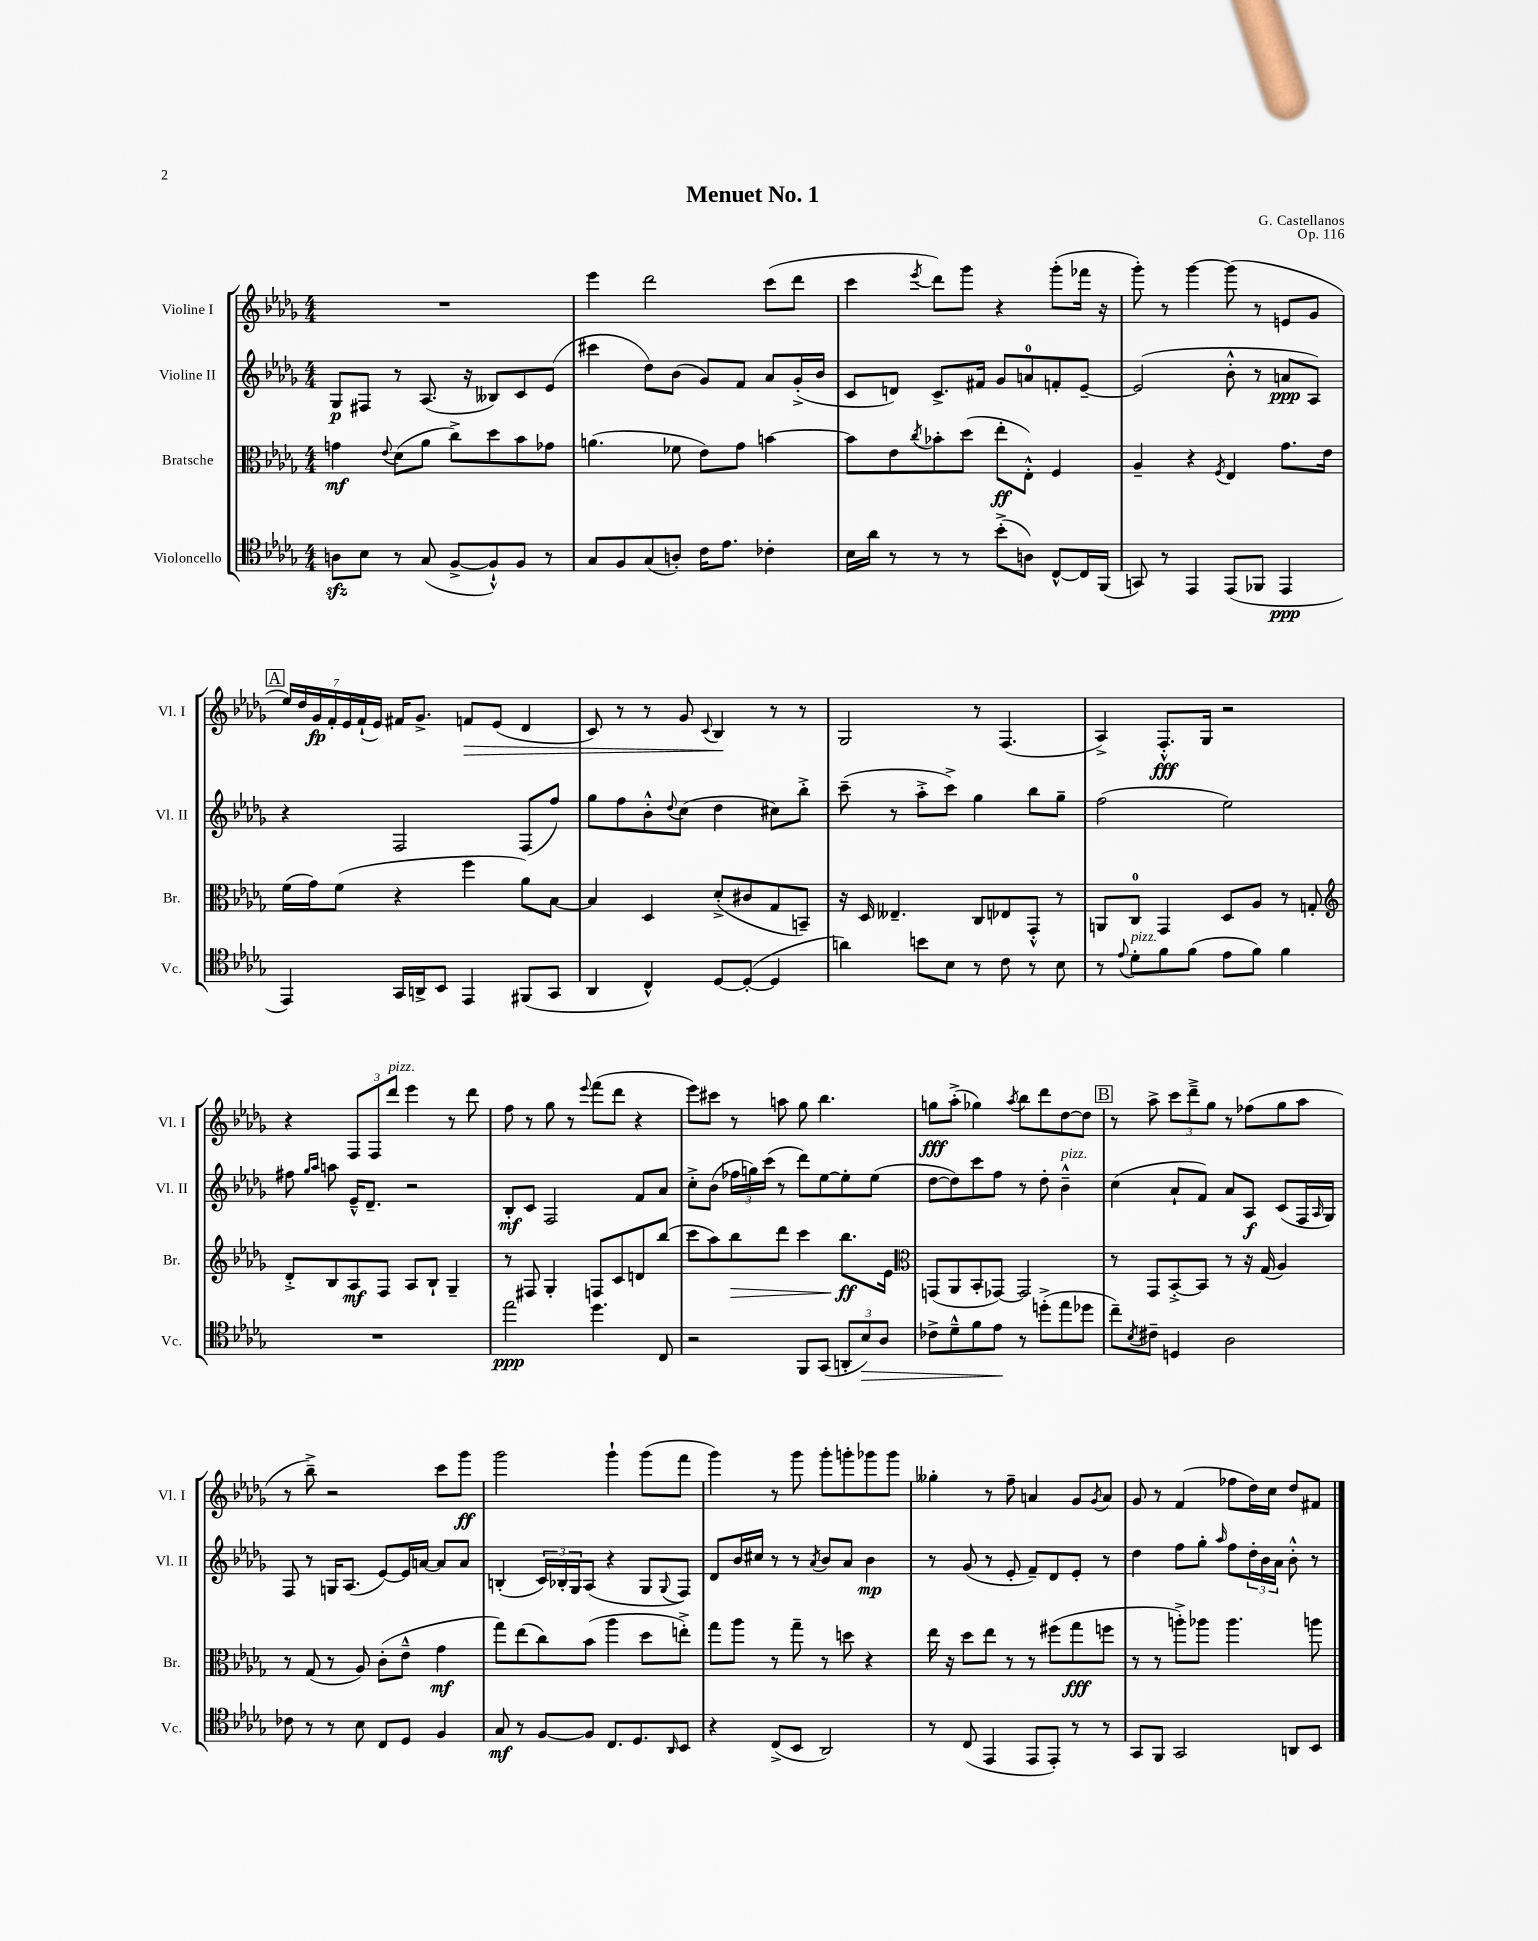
\header { title = "Menuet No. 1" composer = "G. Castellanos" opus = "Op. 116" }
<<
\new StaffGroup <<
\new Staff = "s0" \with { instrumentName = "Violine I" shortInstrumentName = "Vl. I" } {
    \clef treble \key des \major \numericTimeSignature \time 4/4
    R1 |
    ees'''4 des'''2 c'''8( des'''8 |
    c'''4 \acciaccatura { ees'''8 } des'''8) ges'''8 r4 ges'''8-.( fes'''16 r16 |
    ges'''8-.) r8 ges'''4~ ges'''8( r8 e'8 ges'8 |
    \mark \markup { \box "A" } \tuplet 7/4 { ees''16) des''16 ges'16\fp f'16-. ees'16 f'16-!( ees'16) } fis'16 ges'8.-> f'8\> ees'8( des'4 |
    c'8) r8 r8 ges'8 \appoggiatura { c'8 } bes4\! r8 r8 |
    ges2 r8 f4.( |
    aes4->) f8.-.-^\fff ges16 r2 |
    r4 \tuplet 3/2 { f8 f8 des'''8^\markup { \italic "pizz." } } ees'''4 r8 des'''8 |
    f''8 r8 ges''8 r8 \appoggiatura { ees'''8 } f'''8( des'''8 r4 |
    ees'''8) cis'''8 r8 a''8 ges''8 bes''4. |
    g''8\fff aes''8-.->( ges''4) \acciaccatura { aes''8 } bes''8 des'''8 des''8~ des''8 |
    \mark \markup { \box "B" } r8 aes''8-> \tuplet 3/2 { c'''8 des'''8---> ges''8 } r8 fes''8( ges''8 aes''8 |
    r8 bes''8--->) r2 c'''8 ges'''8\ff |
    ges'''2 ges'''4-! ges'''8( f'''8 |
    ges'''4) r8 ges'''8 ges'''8-. g'''8-. ges'''8 ges'''8 |
    geses''4-. r8 f''8-- a'4 ges'8 \acciaccatura { ges'8 } a'8 |
    ges'8 r8 f'4( fes''8 des''16) c''16 des''8 fis'8 \bar "|." |
}
\new Staff = "s1" \with { instrumentName = "Violine II" shortInstrumentName = "Vl. II" } {
    \clef treble \key des \major \numericTimeSignature \time 4/4
    ges8\p fis8 r8 aes8.( r16 beses8) c'8 ees'8( |
    cis'''4 des''8) bes'8( ges'8) f'8 aes'8 ges'16-.->( bes'16 |
    c'8 d'8) c'8.-> fis'16 ges'8 a'8-0 f'8-. ees'8~-- |
    ees'2( bes'8-.-^ r8 a'8\ppp aes8) |
    \mark \markup { \box "A" } r4 f2 f8( f''8) |
    ges''8 f''8 bes'8-.-^ \appoggiatura { des''8 } c''8( des''4 cis''8) bes''8-.-> |
    c'''8--( r8 aes''8-.-> c'''8->) ges''4 bes''8 ges''8-- |
    f''2( ees''2) |
    fis''8 \grace { ges''16 aes''16 } a''8 ees'16---^ des'8.-- r2 |
    bes8-.\mf c'8 f2 f'8 aes'8 |
    c''8-.-> bes'8( \tuplet 3/2 { fes''16 g''16) c'''16( } r8 des'''8) ees''8~ ees''8-. ees''8( |
    des''8~ des''8) c'''8 f''8 r8 des''8-. bes'4---^^\markup { \italic "pizz." } |
    \mark \markup { \box "B" } c''4( aes'8-! f'8) aes'8 aes8\f c'8( f16 \grace { aes16 } ges16) |
    f8 r8 g16 aes8.( ees'8~) ees'16 a'16~ a'8 a'8 |
    b4-.( \tuplet 3/2 { c'16) bes16-. ges16 } aes8( r4 ges8 \appoggiatura { ges8 } f8) |
    des'8 bes'16 cis''16 r8 r8 \acciaccatura { aes'8 } bes'8 aes'8 bes'4\mp |
    r8 ges'8( r8 ees'8-. f'8--) des'8 ees'8-. r8 |
    des''4 f''8 ges''8-. \grace { aes''16 } f''8 \tuplet 3/2 { des''16-. bes'16 aes'16 } bes'8-.-^ r8 \bar "|." |
}
\new Staff = "s2" \with { instrumentName = "Bratsche" shortInstrumentName = "Br." } {
    \clef alto \key des \major \numericTimeSignature \time 4/4
    g'4\mf \appoggiatura { ees'8 } des'8( aes'8 c''8->) des''8 bes'8 ges'8 |
    a'4.( fes'8 ees'8) ges'8 b'4~ |
    b'8 ees'8 \acciaccatura { c''8 } bes'8-. des''8( ees''8-.\ff ees8-.-^) f4 |
    aes4-- r4 \acciaccatura { f8 } ees4 ges'8. ees'16 |
    \mark \markup { \box "A" } f'16( ges'16) f'8( r4 f''4 aes'8) bes8~ |
    bes4 des4 des'8-.->( cis'8 ges8 b,8--) |
    r16 des16 eeses4.-- c8 ees8 ges,8-.-^ r8 |
    a,8 c8-0 ges,4 des8 aes8 r8 g8-. |
    \clef treble des'8-.-> bes8 aes8\mf f8 aes8 bes8-! ges4-- |
    r8 fis8 ges4-. f8 c'8 d'8 bes''8( |
    c'''8 aes''8) bes''8\> des'''8 c'''4 bes''8.\ff\! ees'16 |
    \clef alto g,8( aes,8 bes,8-. ges,8~) ges,2 |
    \mark \markup { \box "B" } r8 ges,8 bes,8~-.-> bes,8 r8 r16 ges16( aes4) |
    r8 ges8( r8 aes8) c'8-.( ees'8---^ ges'4\mf |
    ges''8) ees''8( c''8) bes'8( aes''4 des''8 e''8-.->) |
    ges''8 aes''8 r8 ges''8-- r8 d''8 r4 |
    ees''16 r16 des''8 ees''8 r8 r8 fis''8( ges''8\fff f''8 |
    r8 r8 a''8-.->) aes''8 aes''4. a''8 \bar "|." |
}
\new Staff = "s3" \with { instrumentName = "Violoncello" shortInstrumentName = "Vc." } {
    \clef tenor \key des \major \numericTimeSignature \time 4/4
    a8\sfz bes8 r8 ges8( f8~-> f8-!-^) f8 r8 |
    ges8 f8 ges8( a8-.) c'16 ees'8. ces'4-. |
    bes16 aes'16 r8 r8 r8 bes'8-.->( a8) c8~-^ c16 f,16( |
    g,8) r8 ees,4 ees,8( fes,8 ees,4\ppp |
    \mark \markup { \box "A" } ees,4) ges,16 a,16-> bes,8 ees,4 fis,8( ges,8 |
    aes,4 c4-^) des8~ des8~-.( des4 |
    a'4) b'8 bes8 r8 c'8 r8 bes8 |
    r8 \appoggiatura { ees'8 } des'8-.^\markup { \italic "pizz." } f'8 f'8( ees'8 f'8) f'4 |
    R1 |
    ees''2\ppp des''4. c8 |
    r2 f,8 ges,8( \tuplet 3/2 { a,8-. bes8\>) aes8 } |
    ces'8-> des'8---^ f'8 ees'8\! r8 d''8-.->( ees''8 des''8 |
    \mark \markup { \box "B" } c''8--) \acciaccatura { bes8 } cis'8-- d4 aes2 |
    ces'8 r8 r8 bes8 c8 des8 f4 |
    ges8\mf r8 f8~ f8 c8. des8. \grace { aes,16 } bes,8 |
    r4 c8->( bes,8 aes,2) |
    r8 c8( ees,4 ees,8 ees,8-.) r8 r8 |
    ges,8 f,8 ges,2 a,8 bes,8 \bar "|." |
}
>>
>>
\layout { \context { \Score \remove "Bar_number_engraver" } }
